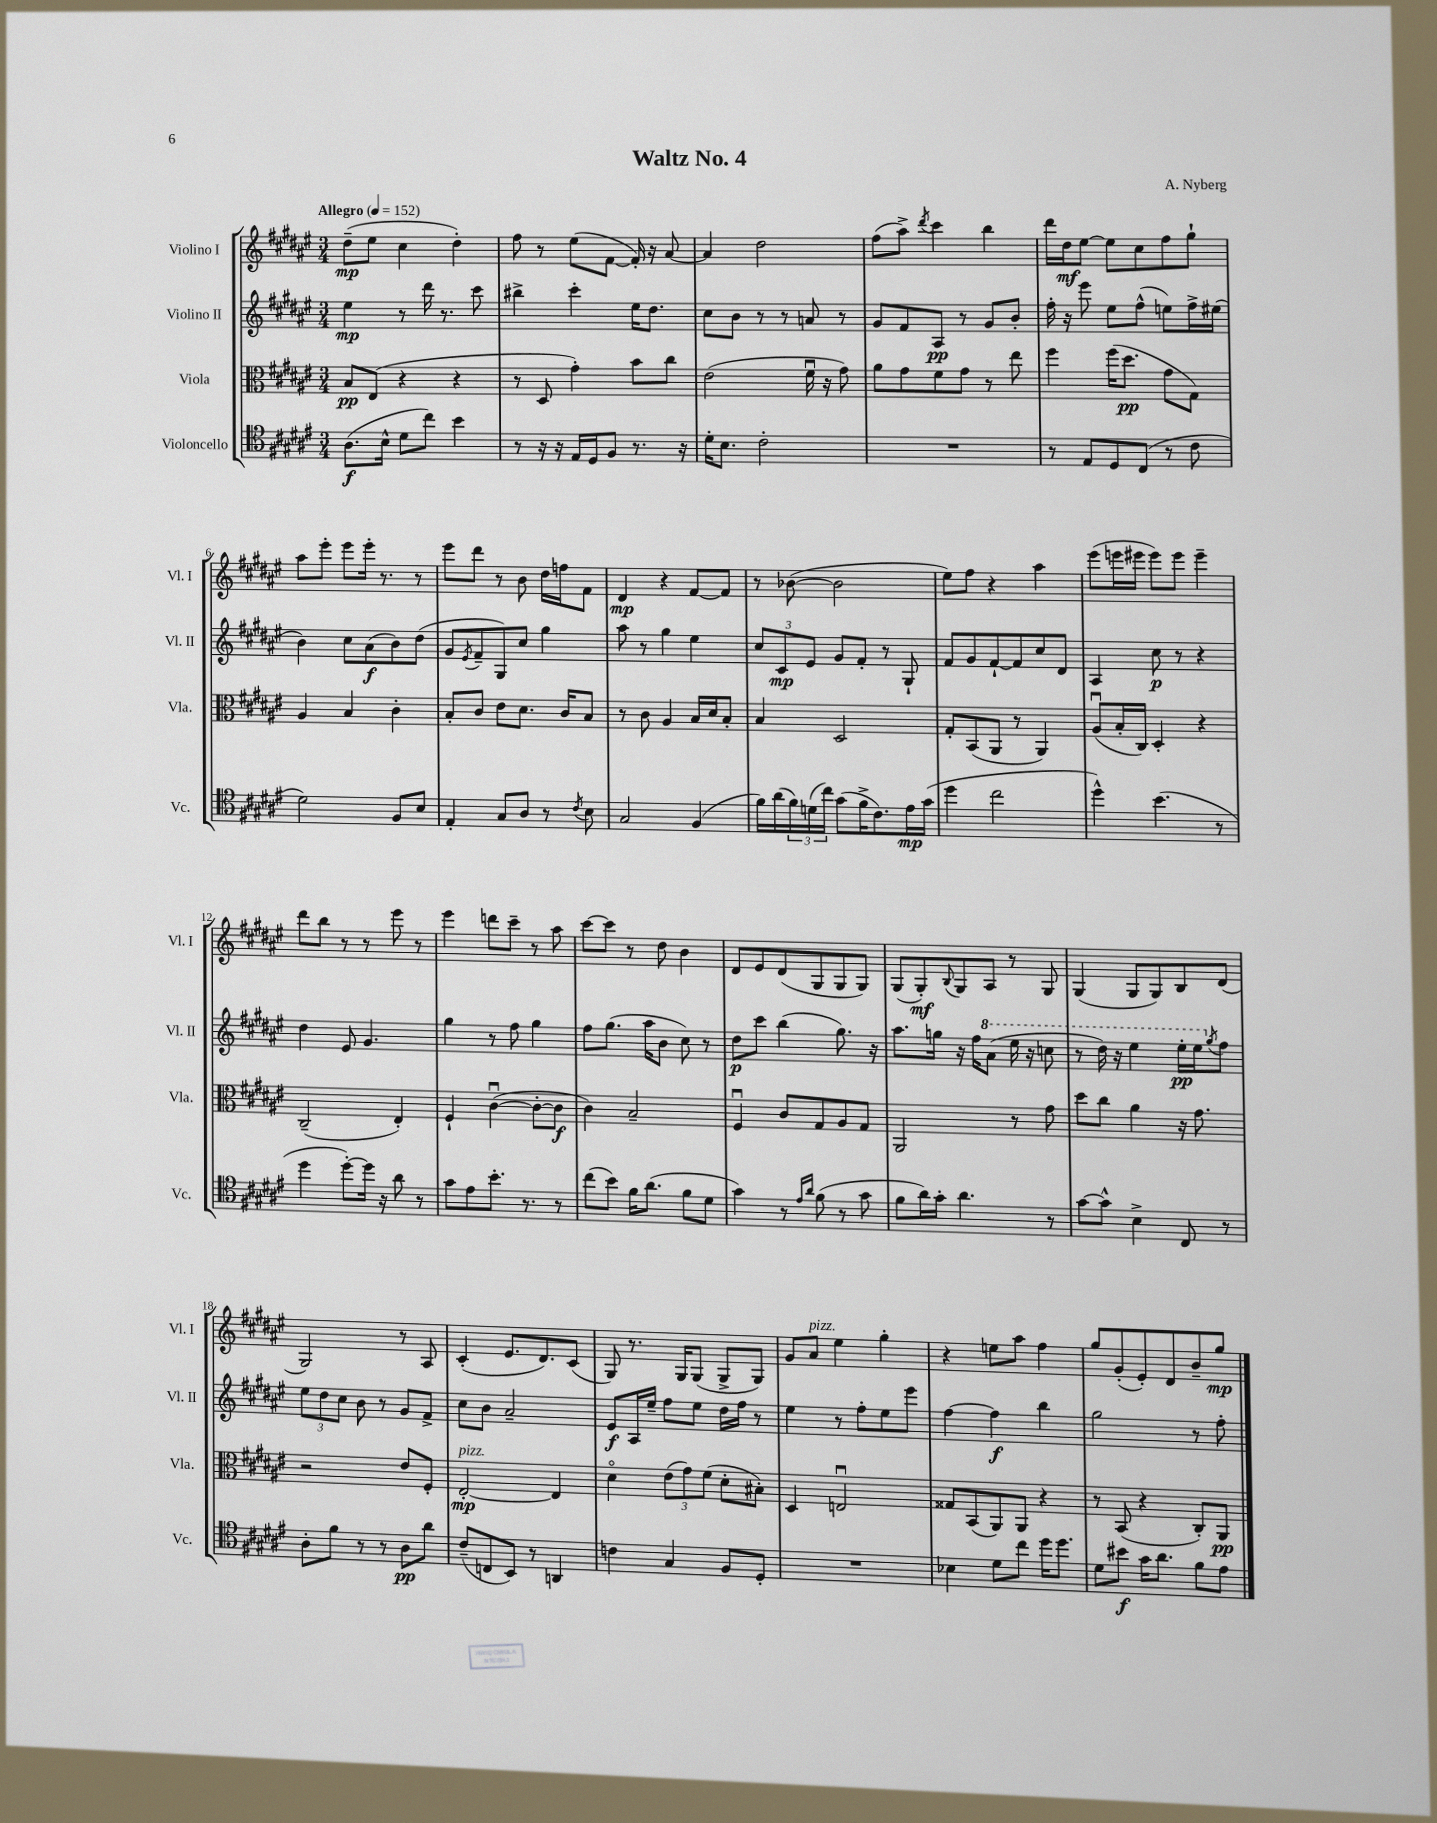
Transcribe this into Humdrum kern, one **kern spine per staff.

**kern	**kern	**kern	**kern
*staff4	*staff3	*staff2	*staff1
*clefC4	*clefC3	*clefG2	*clefG2
*k[f#c#g#d#a#e#]	*k[f#c#g#d#a#e#]	*k[f#c#g#d#a#e#]	*k[f#c#g#d#a#e#]
*M3/4	*M3/4	*M3/4	*M3/4
*MM152	*MM152	*MM152	*MM152
(8.A#	8B	4ee#	(8dd#~
.	(8E#	.	8ee#
16B^^	.	.	.
8d#	4r	8r	4cc#
8cc#)	.	16ddd#	.
.	.	8.r	.
4b	4r	.	4dd#')
.	.	8ccc#	.
=	=	=	=
8r	8r	4bb#^	8ff#
16r	8D#	.	8r
16r	.	.	.
16E#	4g#')	4ccc#'	(8ee#
16D#	.	.	.
8F#	.	.	[8f#
8.r	8b	16ee#	16f#'])
.	.	8.dd#	16r
.	8cc#	.	[8a#
16r	.	.	.
=	=	=	=
16d#'	(2e#	8cc#	4a#]
8.B	.	.	.
.	.	8b	.
2c#'	.	8r	2dd#
.	.	8r	.
.	16f#u	8a	.
.	16r	.	.
.	8g#)	8r	.
=	=	=	=
2.r	8a#	8g#	(8ff#
.	8g#	8f#	8aa#^)
.	.	.	8qddd#
.	8f#	8A#	4ccc#
.	8g#	8r	.
.	8r	8g#	4bb
.	8ee#	8b'	.
=	=	=	=
8r	4ff#	16ff#'	16ddd#
.	.	16r	16dd#
8E#	.	8eee#	[8ee#
8D#	(16ff#	8ee#	8ee#]
.	8.dd#	.	.
(8C#	.	(8ff#^^	8cc#
8r	8g#	8ee)	8ff#
8c#	8G#)	16ff#^	8gg#`
.	.	(16ee#	.
=	=	=	=
2d#)	4A#	4b)	8aa#
.	.	.	8eee#'
.	4B	8cc#	8eee#
.	.	(8a#	16eee#'
.	.	.	8.r
8F#	4c#'	8b)	.
8B	.	(8dd#	8r
=	=	=	=
4E#'	8B'	8g#	8eee#
.	.	8qe#	.
.	8c#	8f#~	8ddd#
8G#	8e#	8G#)	8r
8A#	8.d#	8cc#	8b
8r	.	4gg#	16dd#
.	16c#	.	16ff
8qc#	.	.	.
8B	8B	.	8f#
=	=	=	=
2G#	8r	8aa#	4d#
.	8c#	8r	.
.	4A#	4gg#	4r
(4F#	16B	4ee#	[8f#
.	16d#	.	.
.	8B'	.	8f#]
=	=	=	=
16f#)	4B	12cc#	8r
(16a#	.	.	.
.	.	12c#	.
24f#)	.	.	([8b-
(24d	.	12e#	.
24cc#)	.	.	.
(8g#	2D#	8g#	2b-]
16f#^	.	8f#'	.
8.c#)	.	.	.
.	.	8r	.
16e#	.	8G#`	.
(16g#	.	.	.
=	=	=	=
4dd#	8G#'	8f#	8ee#)
.	(8BB	8g#	8ff#
2cc#	8AA#	[8f#`	4r
.	8r	8f#]	.
.	4AA#)	8cc#	4aa#
.	.	8d#	.
=	=	=	=
4dd#^^)	(8A#u	4A#	(8eee#
.	16B'	.	16eee
.	16C#)	.	16eee#
(4.b	4D#'	8cc#	8eee#)
.	.	8r	8eee#
.	4r	4r	4eee#~
8r	.	.	.
=	=	=	=
4dd#	(2C#~	4dd#	8ddd#
.	.	.	8bb
[8dd#')	.	8e#	8r
16dd#]	.	4.g#	8r
16r	.	.	.
8a#	4E#')	.	8eee#
8r	.	.	8r
=	=	=	=
8g#	4F#`	4gg#	4eee#
8e#	.	.	.
8.b'	([4c#u	8r	8ddd
.	.	8ff#	8ccc#~
8.r	.	.	.
.	8c#'_	4gg#	8r
8r	8c#]	.	8aa#
=	=	=	=
(8cc#	4c#)	8ff#	[8ccc#
8b)	.	(8.gg#	8ccc#]
16f#	2B~	.	8r
(8.a#	.	16aa#	.
.	.	8b	8dd#
8f#	.	8cc#)	4b
8d#	.	8r	.
=	=	=	=
4g#)	4F#u	8dd#	8d#
.	.	8ccc#	8e#
8r	8c#	(4bb	(8d#
16qqe#	.	.	.
16qqa#	.	.	.
(8f#	8G#	.	8G#
8r	8A#	8.gg#)	8G#
8g#	8G#	.	8G#)
.	.	16r	.
=	=	=	=
8f#	2AA#	8.aa#	(8G#
16a#)	.	.	8G#')
16g#'	.	16gg	.
.	.	.	8qqB
4.a#	.	16r	8G#
.	.	16ff#	.
.	.	(8aa#	8A#
.	8r	16eee#	8r
.	.	16r	.
8r	8g#	8ccc	8G#
=	=	=	=
[8g#	8dd#	8r	(4G#
8g#^^]	8cc#	16ddd#)	.
.	.	16r	.
4B^	4a#	4eee#	8G#
.	.	.	8G#)
8C#	16r	16eee#'	8B
.	8.g#	16eee#	.
.	.	8qgg#	.
8r	.	8ff#	(8d#
=	=	=	=
8A#'	2r	12ee#	2G#)
.	.	12dd#	.
8f#	.	.	.
.	.	12cc#	.
8r	.	8b	.
8r	.	8r	.
8A#	8e#	8g#	8r
8a#	8F#'	8f#^	8A#
=	=	=	=
(8c#~	[2E#'	8cc#	(4c#'
8C	.	8b	.
8BB)	.	2a#~	8.e#
8r	.	.	.
.	.	.	8.d#)
4AA	4E#]	.	.
.	.	.	(8c#
=	=	=	=
4c	4d#o	8e#	8G#)
.	.	16A#	8.r
.	.	16ee#~	.
4G#	(12e#	8ff#	.
.	.	.	16G#
.	12g#)	.	.
.	.	8ee#	(8G#
.	(12f#	.	.
8F#	8d#'	16dd#	8G#^
.	.	16ff#	.
8D#'	8B#')	8r	8G#)
=	=	=	=
2.r	4D#	4ee#	8g#
.	.	.	8a#
.	2Eu	8r	4ee#
.	.	8ff#'	.
.	.	8ee#	4gg#'
.	.	8eee#	.
=	=	=	=
4B-	8G##	[4ff#	4r
.	(8BB	.	.
8d#	8AA#)	4ff#]	8ee
8cc#	8AA#	.	8aa#
16dd#	4r	4bb	4ff#
8.dd#	.	.	.
=	=	=	=
8d#	8r	2gg#	8gg#
8b#	(8BB	.	(8g#'
16g#	4r	.	8e#')
8.a#	.	.	.
.	.	.	8d#
8f#	8C#')	8r	8b~
8e#	8AA#	8ff#'	8gg#
==	==	==	==
*-	*-	*-	*-
